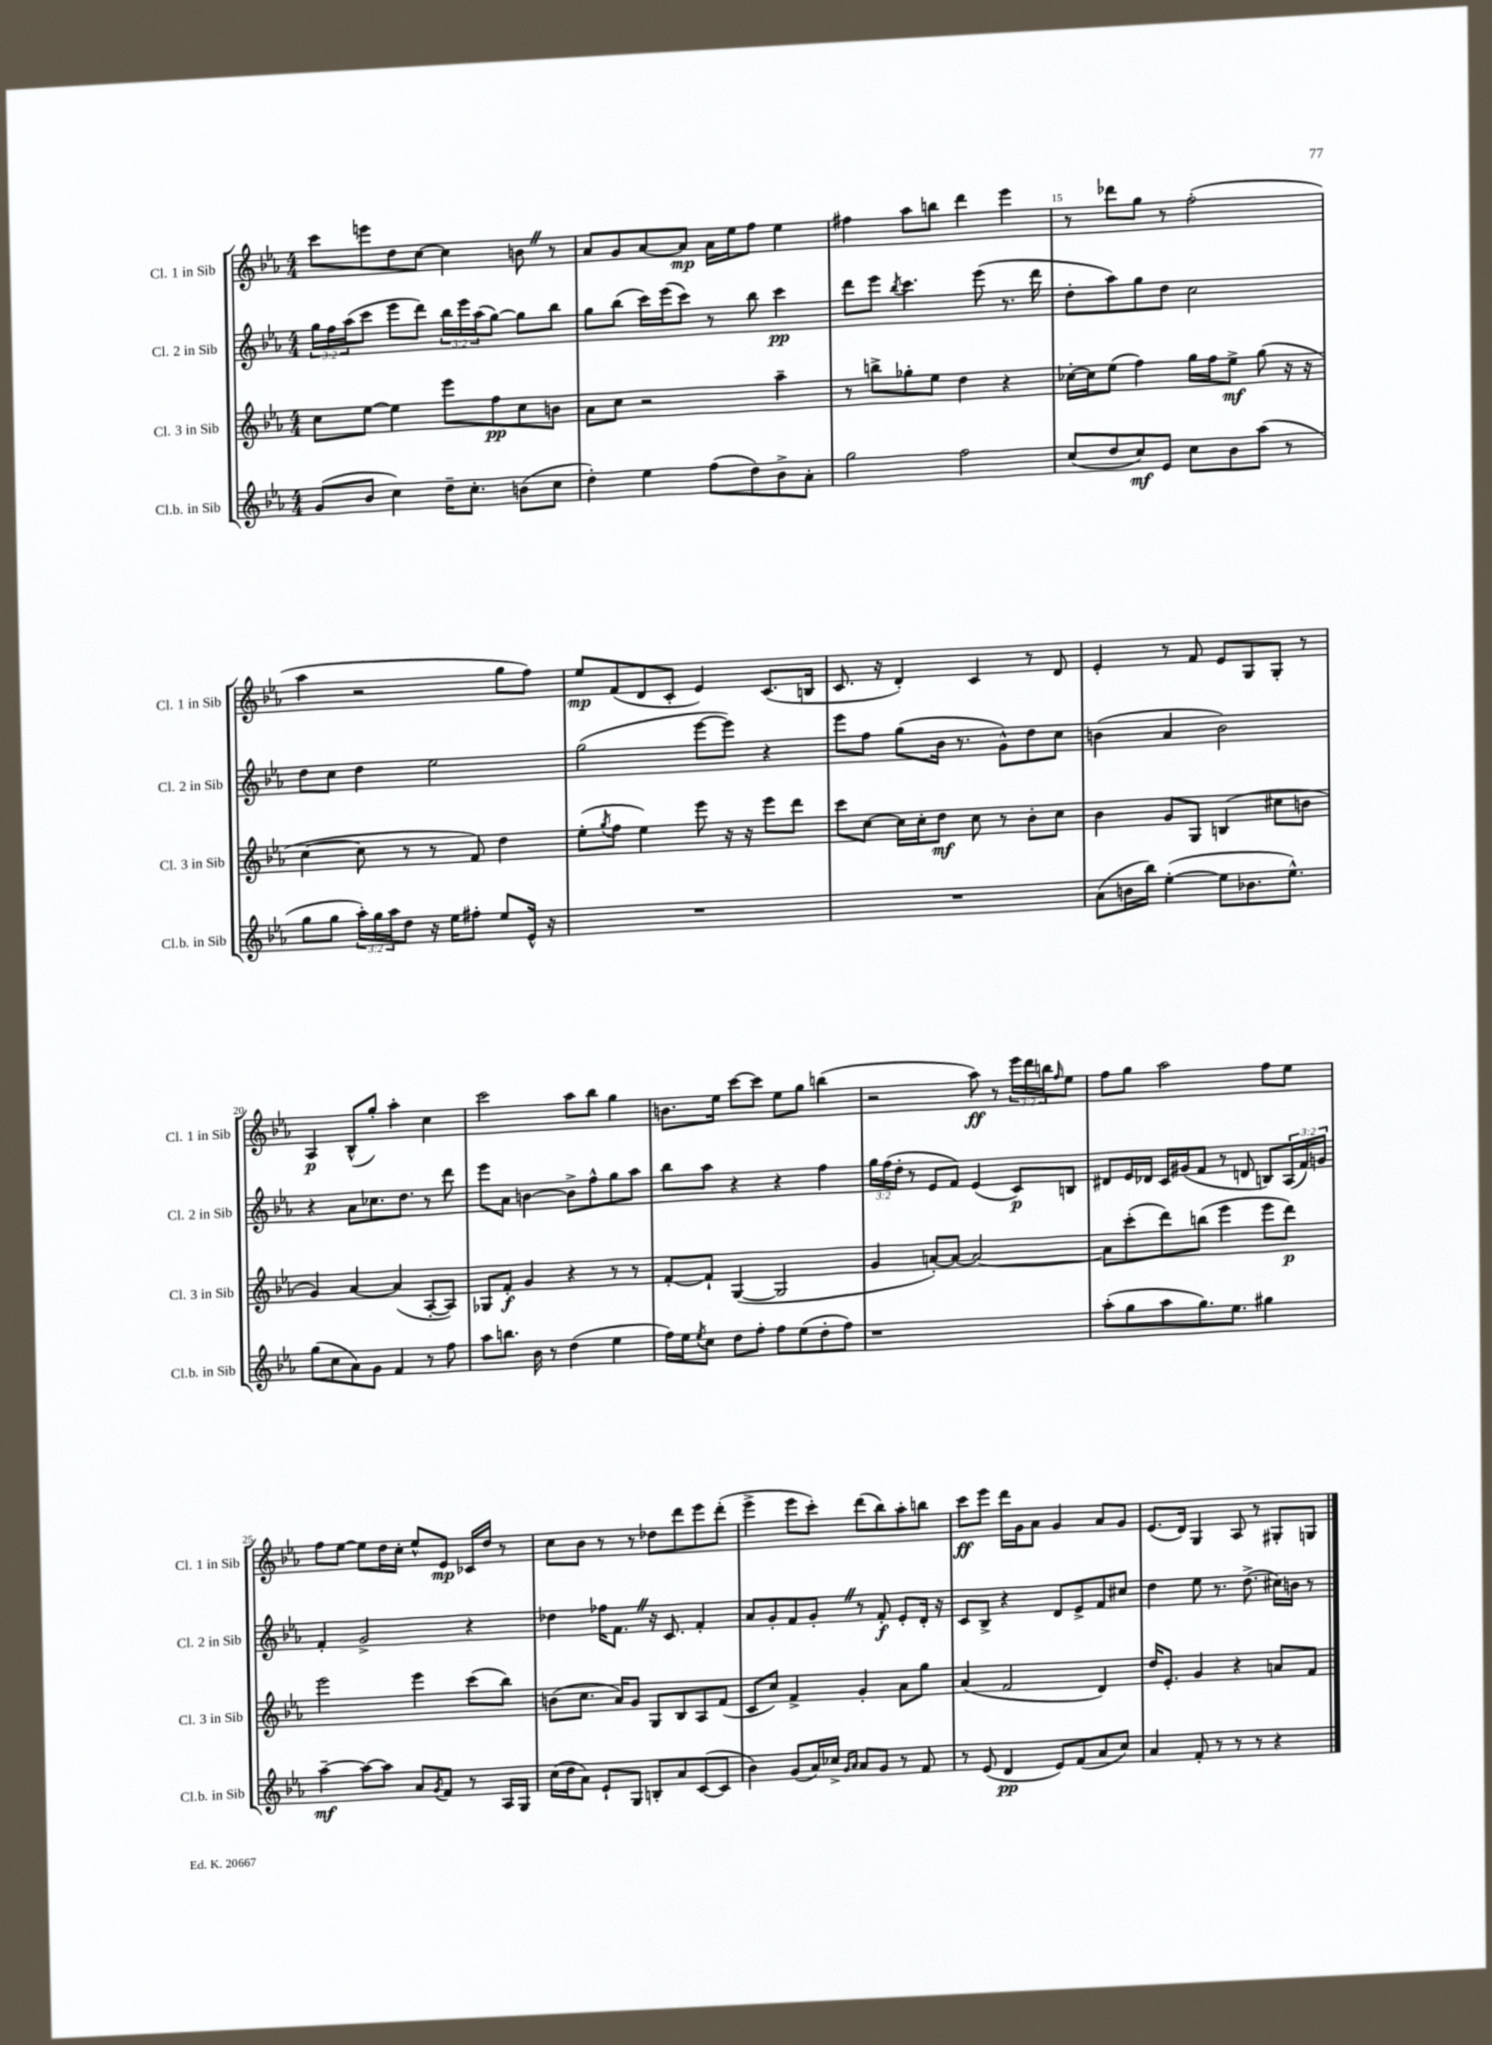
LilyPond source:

<<
\new StaffGroup <<
\new Staff = "s0" \with { instrumentName = "Cl. 1 in Sib" shortInstrumentName = "Cl. 1 in Sib" } {
    \clef treble \key ees \major \numericTimeSignature \time 4/4 \override Staff.TupletNumber.text = #tuplet-number::calc-fraction-text
    c'''8 e'''8 d''8 c''8~ c''4 b'8 \once \override BreathingSign.text = \markup { \musicglyph "scripts.caesura.straight" } \breathe r8 |
    aes'8 g'8 aes'8~ aes'8\mp aes'16 ees''16 f''8 ees''4 |
    fis''4 aes''8 b''8 d'''4 ees'''4 |
    r8 des'''8 g''8 r8 f''2-.( |
    aes''4 r2 g''8 f''8) |
    ees''8\mp f'8( d'8 c'8-. ees'4) c'8.( b16 |
    c'8. r16 d'4-.) c'4 r8 d'8 |
    ees'4-. r8 f'8 ees'8 g8 g8-. r8 |
    aes4\p bes8-^( g''8-.) aes''4-. c''4 |
    c'''2 aes''8 bes''8 g''4 |
    b'8. ees''16 c'''8~ c'''8 ees''8 g''8 b''4( |
    r2 aes''8\ff) r8 \tuplet 3/2 { ees'''16 d'''16 b''16 } \grace { f''16 } ees''8 |
    f''8 g''8 aes''2 f''8 ees''8 |
    f''8 ees''8~ ees''8 d''16 c''16-. ees''8-^ ees'8\mp ces'16 d''16 r8 |
    c''8 bes'8 r8 r8 des''8 d'''8 ees'''8 d'''8-.( |
    ees'''4-> ees'''8 c'''8-.) d'''8( bes''8) aes''8-. b''8 |
    c'''8\ff ees'''8 d'''16 g'16 aes'8 g'4 aes'8 g'8 |
    ees'8.( d'16) g4 aes8 r8 gis8-. g8 \bar "|." |
}
\new Staff = "s1" \with { instrumentName = "Cl. 2 in Sib" shortInstrumentName = "Cl. 2 in Sib" } {
    \clef treble \key ees \major \numericTimeSignature \time 4/4 \override Staff.TupletNumber.text = #tuplet-number::calc-fraction-text
    \tuplet 3/2 { g''16 f''16 aes''16( } c'''8 ees'''8 d'''8) \tuplet 3/2 { bes''16 ees'''16 aes''16( } g''8~) g''8 bes''8 |
    g''8 bes''8( c'''16) ees'''16( c'''8) r8 bes''8 c'''4\pp |
    d'''8 ees'''8 \acciaccatura { bes''8 } c'''4. ees'''8( r8. d'''16 |
    d''8-. aes''8) g''8 d''8 c''2 |
    d''8 c''8 d''4 ees''2 |
    g''2( ees'''8~ ees'''8) r4 |
    ees'''8 f''8 g''8( bes'16 r8. g'8-^) d''8 c''8 |
    b'4( aes'4 b'2) |
    r4 aes'8 ces''8. d''8. r8 d'''8 |
    ees'''8 aes'8 b'4~ b'8-> f''8-^ g''8 aes''8 |
    bes''8 aes''8 r4 r4 f''4 |
    \tuplet 3/2 { g''16 f''16( d''16-. } r8 ees'8 f'8) ees'4( c'8\p) b8 |
    dis'8 ees'16 des'16 c'16 gis'16( f'8 r8 d'8 b8) \tuplet 3/2 { aes16( f'16) g'16 } |
    f'4-. g'2-> r4 |
    des''4 fes''16 f'8. \once \override BreathingSign.text = \markup { \musicglyph "scripts.caesura.straight" } \breathe r16 c'8. f'4-. |
    aes'8 g'8-. f'8 g'8-. \once \override BreathingSign.text = \markup { \musicglyph "scripts.caesura.straight" } \breathe r8 f'8-.\f ees'8-. d'16-. r16 |
    c'8 bes8-> r4 d'8 ees'8-> f'8 cis''8 |
    d''4 ees''8 r8. d''8.->( cis''16) b'16 r8 \bar "|." |
}
\new Staff = "s2" \with { instrumentName = "Cl. 3 in Sib" shortInstrumentName = "Cl. 3 in Sib" } {
    \clef treble \key ees \major \numericTimeSignature \time 4/4
    c''8 ees''8~ ees''4 ees'''8 f''8\pp c''8 b'8 |
    aes'8 c''8 r2 aes''4-- |
    r8 b''8-> ges''8-. ees''8 d''4 r4 |
    ces''16~-. ces''16 ees''8( f''4) g''16 f''16 ees''8->\mf g''8( r16 r16 |
    c''4~ c''8 r8 r8 f'8) d''4 |
    ees''8-.( \acciaccatura { g''8 } f''8 ees''4) ees'''8 r16 r16 ees'''8 d'''8 |
    c'''8 c''8~ c''16 c''16-. d''8\mf c''8 r8 bes'8-. c''8 |
    bes'4 g'8 g8 b4( cis''8 b'8 |
    g'4) aes'4~ aes'4( aes8~-. aes8) |
    ges8 f'8-.\f g'4 r4 r8 r8 |
    f'8~-. f'8-! g4~( g2 |
    g'4 a'8~-.) a'8~ a'2~ |
    a'8 c'''8-.( d'''8) b''8( ees'''4 ees'''8 d'''8\p) |
    ees'''2 ees'''4 c'''8( bes''8) |
    b'8( c''8. aes'16) g'8 g8 bes8 aes8 f'8( |
    c'8 c''8) f'4-> g'4-. aes'8 g''8 |
    aes'4( f'2 d'4) |
    d''16 ees'8.-. g'4 r4 a'8 f'8 \bar "|." |
}
\new Staff = "s3" \with { instrumentName = "Cl.b. in Sib" shortInstrumentName = "Cl.b. in Sib" } {
    \clef treble \key ees \major \numericTimeSignature \time 4/4 \override Staff.TupletNumber.text = #tuplet-number::calc-fraction-text
    g'8( bes'8 c''4) d''16-- c''8.-. b'8( c''8 |
    d''4-.) ees''4 f''8( d''8) bes'8-> aes'8-. |
    g''2 f''2 |
    c''8( d''8 c''8\mf) ees'8 c''8 bes'8 aes''8( r8 |
    g''8 g''8 \tuplet 3/2 { aes''16-.) g''16 aes''16 } d''8 r16 ees''16 fis''8-. ees''8 ees'16-^ r16 |
    R1 |
    R1 |
    aes'8( b'16 bes''16) ees''4~-.( ees''8 bes'8. ees''8.-^) |
    g''8( c''8 aes'8) g'8 f'4 r8 f''8 |
    aes''8 b''8. bes'16 r8 d''4( ees''4 |
    f''16) ees''16 \acciaccatura { ees''8 } c''8 d''8 f''8-. f''8 ees''8( d''8-. f''8) |
    r1 |
    aes''8-.( g''8 aes''8 g''8.) ees''8. gis''4 |
    aes''4~--\mf aes''8~ aes''8 aes'8 \acciaccatura { g'8 } f'8 r8 aes16 g16 |
    c''16( d''16 aes'8) ees'8-! g8 b8-. aes'8 c'8~( c'8 |
    bes'4) g'8( aes'16) ces''16-> \grace { g'16 aes'16 } aes'8 g'8 r8 f'8 |
    r8 ees'8( d'4\pp ees'8) f'8( aes'8 c''8) |
    aes'4 f'8-. r8 r8 r8 r4 \bar "|." |
}
>>
>>
\layout { \context { \Score currentBarNumber = #12 \override BarNumber.break-visibility = ##(#f #t #t) barNumberVisibility = #(every-nth-bar-number-visible 5) } }
